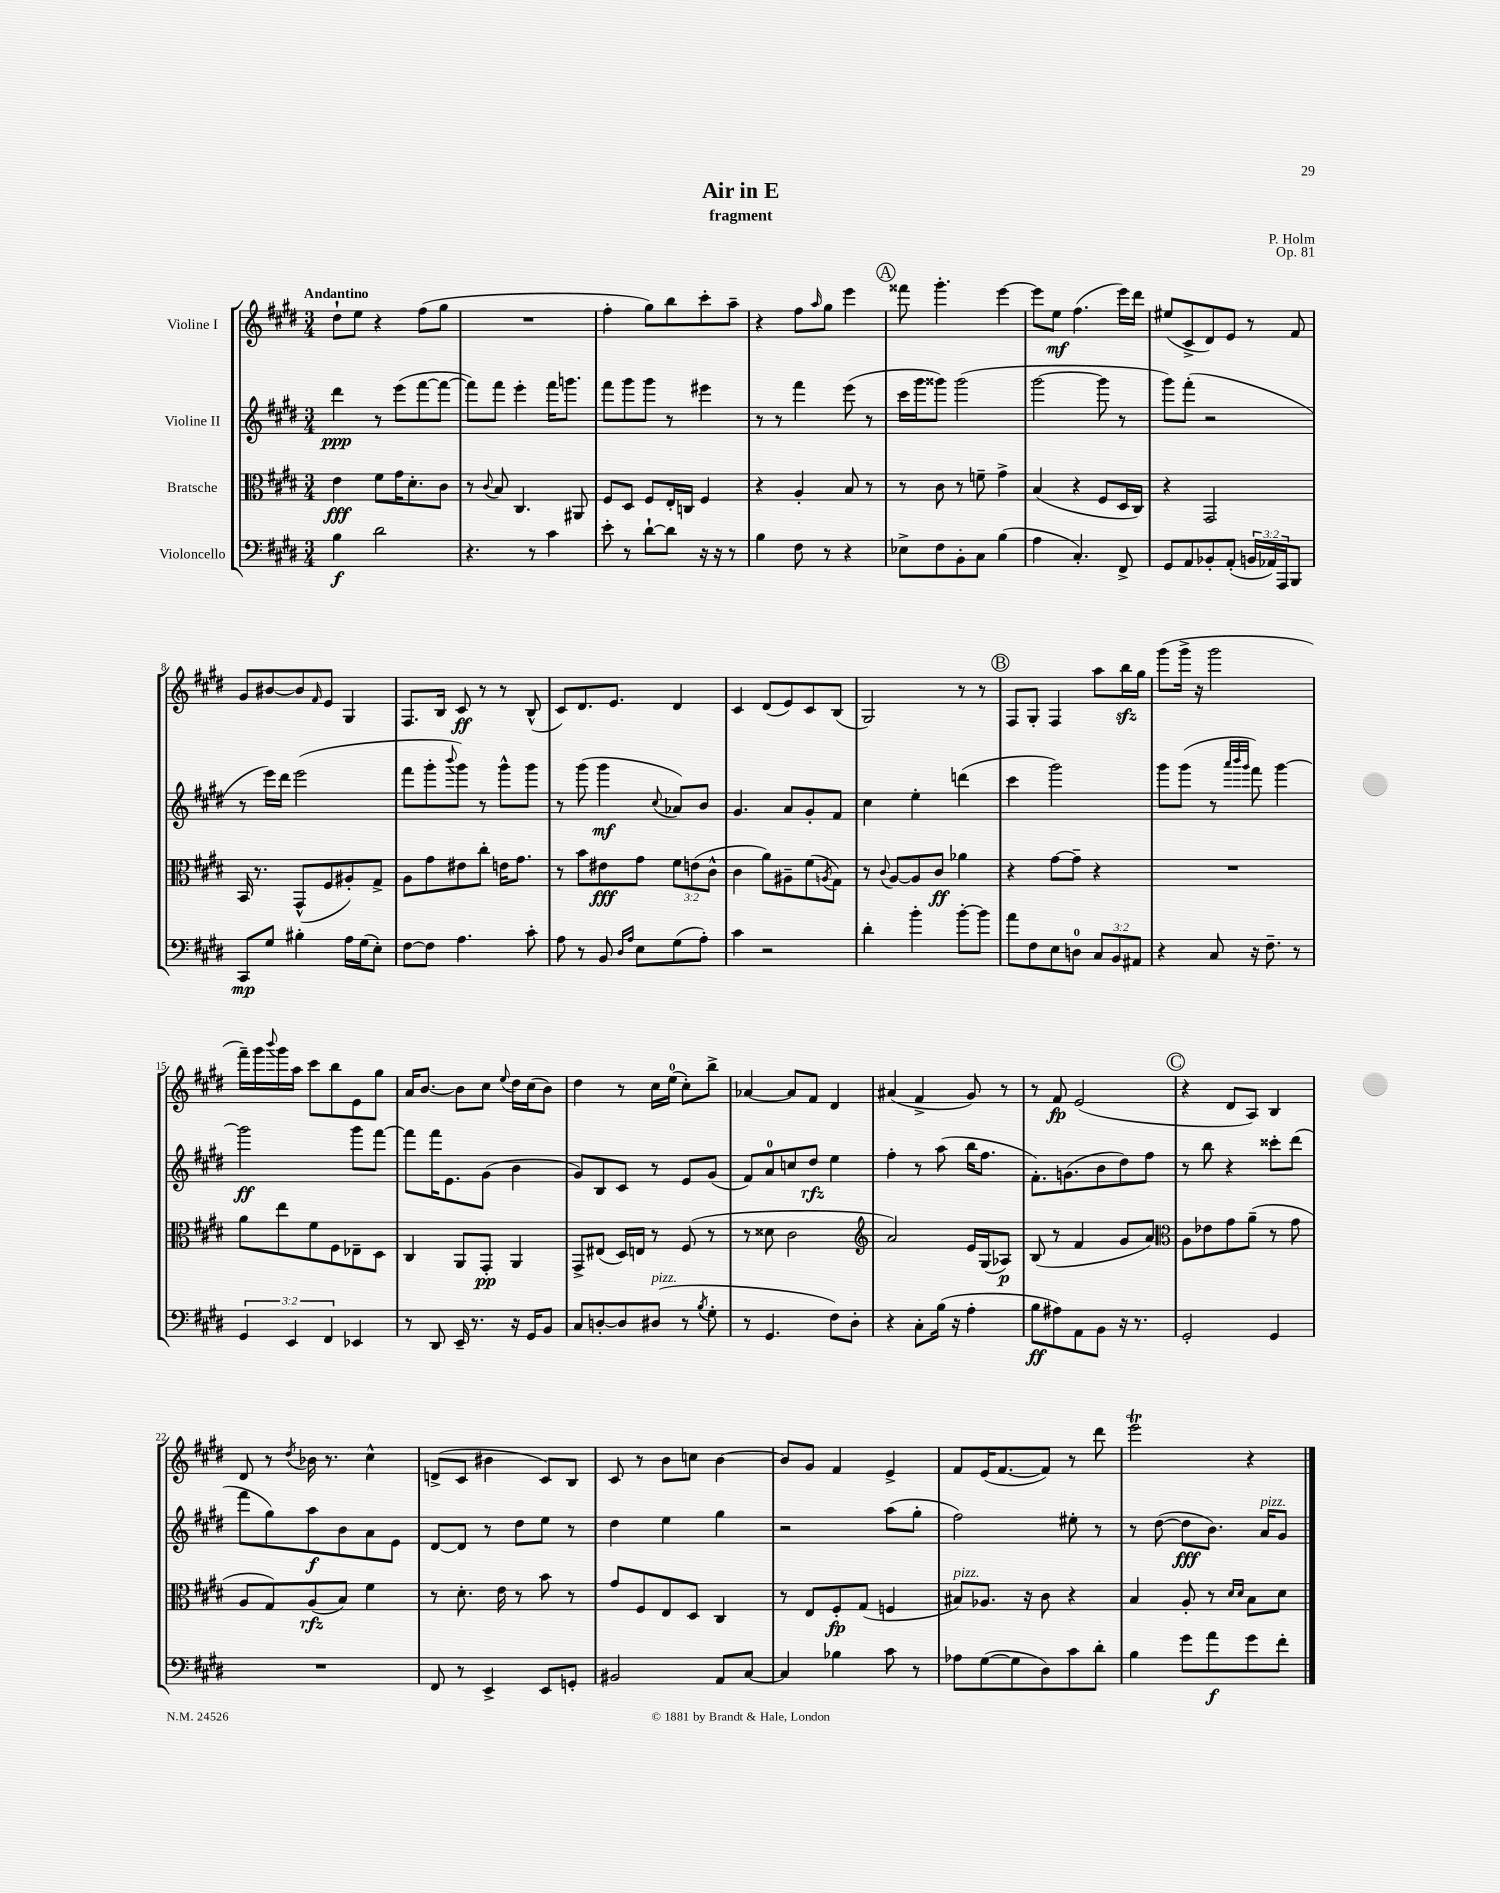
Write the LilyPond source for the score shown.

\header { title = "Air in E" composer = "P. Holm" subtitle = "fragment" opus = "Op. 81" }
<<
\new StaffGroup <<
\new Staff = "s0" \with { instrumentName = "Violine I" } {
    \clef treble \key e \major \numericTimeSignature \time 3/4 \tempo "Andantino"
    dis''8-! e''8 r4 fis''8( gis''8 |
    R2. |
    fis''4-. gis''8) b''8 cis'''8-. a''8-- |
    r4 fis''8 \grace { a''16 } gis''8 e'''4 |
    \mark \markup { \circle "A" } fisis'''8 gis'''4.-. e'''4~ |
    e'''8 e''8\mf fis''4.( e'''16) dis'''16 |
    eis''8( cis'8-> dis'8) e'8 r8 fis'8 |
    gis'8 bis'8~ bis'8 \grace { fis'16 } e'8 gis4 |
    fis8. b16 cis'8\ff r8 r8 b8-^( |
    cis'8) dis'8. e'8. dis'4 |
    cis'4 dis'8( e'8) cis'8 b8( |
    gis2) r8 r8 |
    \mark \markup { \circle "B" } fis8 gis8-. fis4 a''8 b''16\sfz gis''16 |
    gis'''8( gis'''16-> r16 gis'''2 |
    fis'''16--) gis'''16 \appoggiatura { b'''8 } gis'''16 a''16 cis'''8 b''8 e'8 gis''8 |
    a'16 b'8.~ b'8 cis''8 \appoggiatura { e''8 } dis''16 cis''16( b'8) |
    dis''4 r8 cis''16 e''16-0( cis''8-.) b''8-> |
    aes'4~ aes'8 fis'8 dis'4 |
    ais'4( fis'4-> gis'8) r8 |
    r8 fis'8\fp e'2( |
    \mark \markup { \circle "C" } r4 dis'8 a8) b4 |
    dis'8 r8 \acciaccatura { dis''8 } bes'16 r8. cis''4-^ |
    d'8->( cis'8 bis'4 cis'8) b8 |
    cis'8 r8 b'8 c''8 b'4~ |
    b'8 gis'8 fis'4 e'4-> |
    fis'8 e'16( fis'8.~ fis'8) r8 dis'''8 |
    e'''2\trill r4 \bar "|." |
}
\new Staff = "s1" \with { instrumentName = "Violine II" } {
    \clef treble \key e \major \numericTimeSignature \time 3/4
    dis'''4\ppp r8 e'''8( fis'''8~ fis'''8~ |
    fis'''8) fis'''8 e'''4-. fis'''16 g'''8. |
    fis'''8 gis'''8 gis'''8 r8 eis'''4 |
    r8 r8 fis'''4 e'''8( r8 |
    \mark \markup { \circle "A" } cis'''16 gis'''16 gisis'''8) gisis'''2( |
    gis'''2~ gis'''8 r8 |
    gis'''8) fis'''8-.( r2 |
    r8 e'''16) dis'''16 e'''2( |
    fis'''8 gis'''8-. \appoggiatura { b'''8 } gis'''8) r8 gis'''8-^ gis'''8 |
    r8 gis'''8( gis'''4\mf \appoggiatura { cis''8 } aes'8) b'8 |
    gis'4. a'8 gis'8-. fis'8 |
    cis''4 e''4-. d'''4( |
    \mark \markup { \circle "B" } cis'''4 gis'''2) |
    gis'''8 gis'''8( r8 \grace { a'''32 b'''32 gis'''32 } fis'''8) gis'''4~ |
    gis'''2\ff gis'''8 fis'''8~ |
    fis'''8 fis'''16 e'8. gis'8( b'4 |
    gis'8) b8 cis'8 r8 e'8 gis'8( |
    fis'8) a'8-0 c''8 dis''8\rfz e''4 |
    fis''4-. r8 a''8( b''16 fis''8. |
    fis'8.-.) g'8.( b'8 dis''8) fis''8 |
    \mark \markup { \circle "C" } r8 b''8 r4 cisis'''8-. dis'''8( |
    fis'''8 gis''8) a''8\f b'8 a'8 e'8 |
    dis'8~ dis'8 r8 dis''8 e''8 r8 |
    dis''4 e''4 gis''4 |
    r2 a''8( gis''8-. |
    fis''2) eis''8-. r8 |
    r8 dis''8~( dis''8\fff b'8.) a'16^\markup { \italic "pizz." } gis'8 \bar "|." |
}
\new Staff = "s2" \with { instrumentName = "Bratsche" } {
    \clef alto \key e \major \numericTimeSignature \time 3/4 \override Staff.TupletNumber.text = #tuplet-number::calc-fraction-text
    e'4\fff fis'8 gis'16 dis'8.-. cis'8 |
    r8 \appoggiatura { cis'8 } b8 cis4. ais,8 |
    fis8 dis8 fis8 e16-. c16 fis4 |
    r4 a4-. b8 r8 |
    \mark \markup { \circle "A" } r8 cis'8 r8 f'8-- gis'4-> |
    b4( r4 fis8 dis16 cis16) |
    r4 gis,2 |
    b,16 r8. gis,8-^( fis8 ais8-.) gis8-> |
    a8 gis'8 eis'8 cis''8-. e'16 gis'8. |
    r8 b'8 eis'8\fff gis'8 \tuplet 3/2 { fis'8 e'8( cis'8-^ } |
    cis'4 a'8) ais8-- fis'8( \acciaccatura { a8 } gis8) |
    r8 \appoggiatura { cis'8 } a8~ a8 cis'8\ff aes'4 |
    \mark \markup { \circle "B" } r4 gis'8~ gis'8-- r4 |
    R2. |
    a'8 e''8 fis'8 fis8 ees8-- dis8 |
    cis4 a,8 gis,8-.\pp a,4 |
    gis,8-> eis8( dis16) e16 r8 fis8( r8 |
    r8 disis'8 cis'2 |
    \clef treble a'2) e'16 gis16( aes8\p) |
    b8( r8 fis'4 gis'8 a'8) |
    \mark \markup { \circle "C" } \clef alto a8 ees'8 gis'8 a'8--( r8 gis'8 |
    a8 gis8) a8\rfz( b8) fis'4 |
    r8 dis'8.-. e'16 r8 b'8 r8 |
    gis'8 fis8 e8 dis8 cis4 |
    r8 e8 fis8-.\fp gis8( f4 |
    bis8^\markup { \italic "pizz." }) aes8. r16 cis'8 r4 |
    b4 a8-. r8 \grace { dis'16 dis'16 } b8 dis'8 \bar "|." |
}
\new Staff = "s3" \with { instrumentName = "Violoncello" } {
    \clef bass \key e \major \numericTimeSignature \time 3/4 \override Staff.TupletNumber.text = #tuplet-number::calc-fraction-text
    b4\f dis'2 |
    r4. r8 cis'4 |
    e'8-. r8 dis'8~-! dis'8 r16 r16 r8 |
    b4 fis8 r8 r4 |
    \mark \markup { \circle "A" } ees8-> fis8 b,8-. cis8 b4( |
    a4 cis4.-.) fis,8-> |
    gis,8 a,8 bes,8-. a,8-.( \tuplet 3/2 { b,16 aes,16) a,,16 } b,,8 |
    cis,8\mp gis8 bis4-. a16 gis16( e8-.) |
    fis8~ fis8 a4. cis'8-. |
    a8 r8 b,8 \grace { dis16 a16 } e8 gis8( a8-.) |
    cis'4 r2 |
    dis'4-. b'4-. b'8~-. b'8 |
    \mark \markup { \circle "B" } a'8 fis8 e8 d8-0 \tuplet 3/2 { cis8 b,8 ais,8 } |
    r4 cis8 r16 fis8.-- r8 |
    \tuplet 3/2 { gis,4 e,4 fis,4 } ees,4 |
    r8 dis,8 e,16-- r8. r16 gis,16 b,8 |
    cis8 d8~-. d8 dis8^\markup { \italic "pizz." }( r8 \acciaccatura { b8 } gis8-. |
    r8 gis,4. fis8) dis8-. |
    r4 cis8-. b16( r16 a4-. |
    b8\ff ais8) a,8 b,8 r16 r8. |
    \mark \markup { \circle "C" } gis,2-. gis,4 |
    R2. |
    fis,8 r8 e,4-> e,8 g,8-. |
    bis,2 a,8 cis8~ |
    cis4 bes4 cis'8 r8 |
    aes8 gis8~( gis8 dis8) cis'8 dis'8-. |
    b4 gis'8 a'8\f gis'8 fis'8-. \bar "|." |
}
>>
>>
